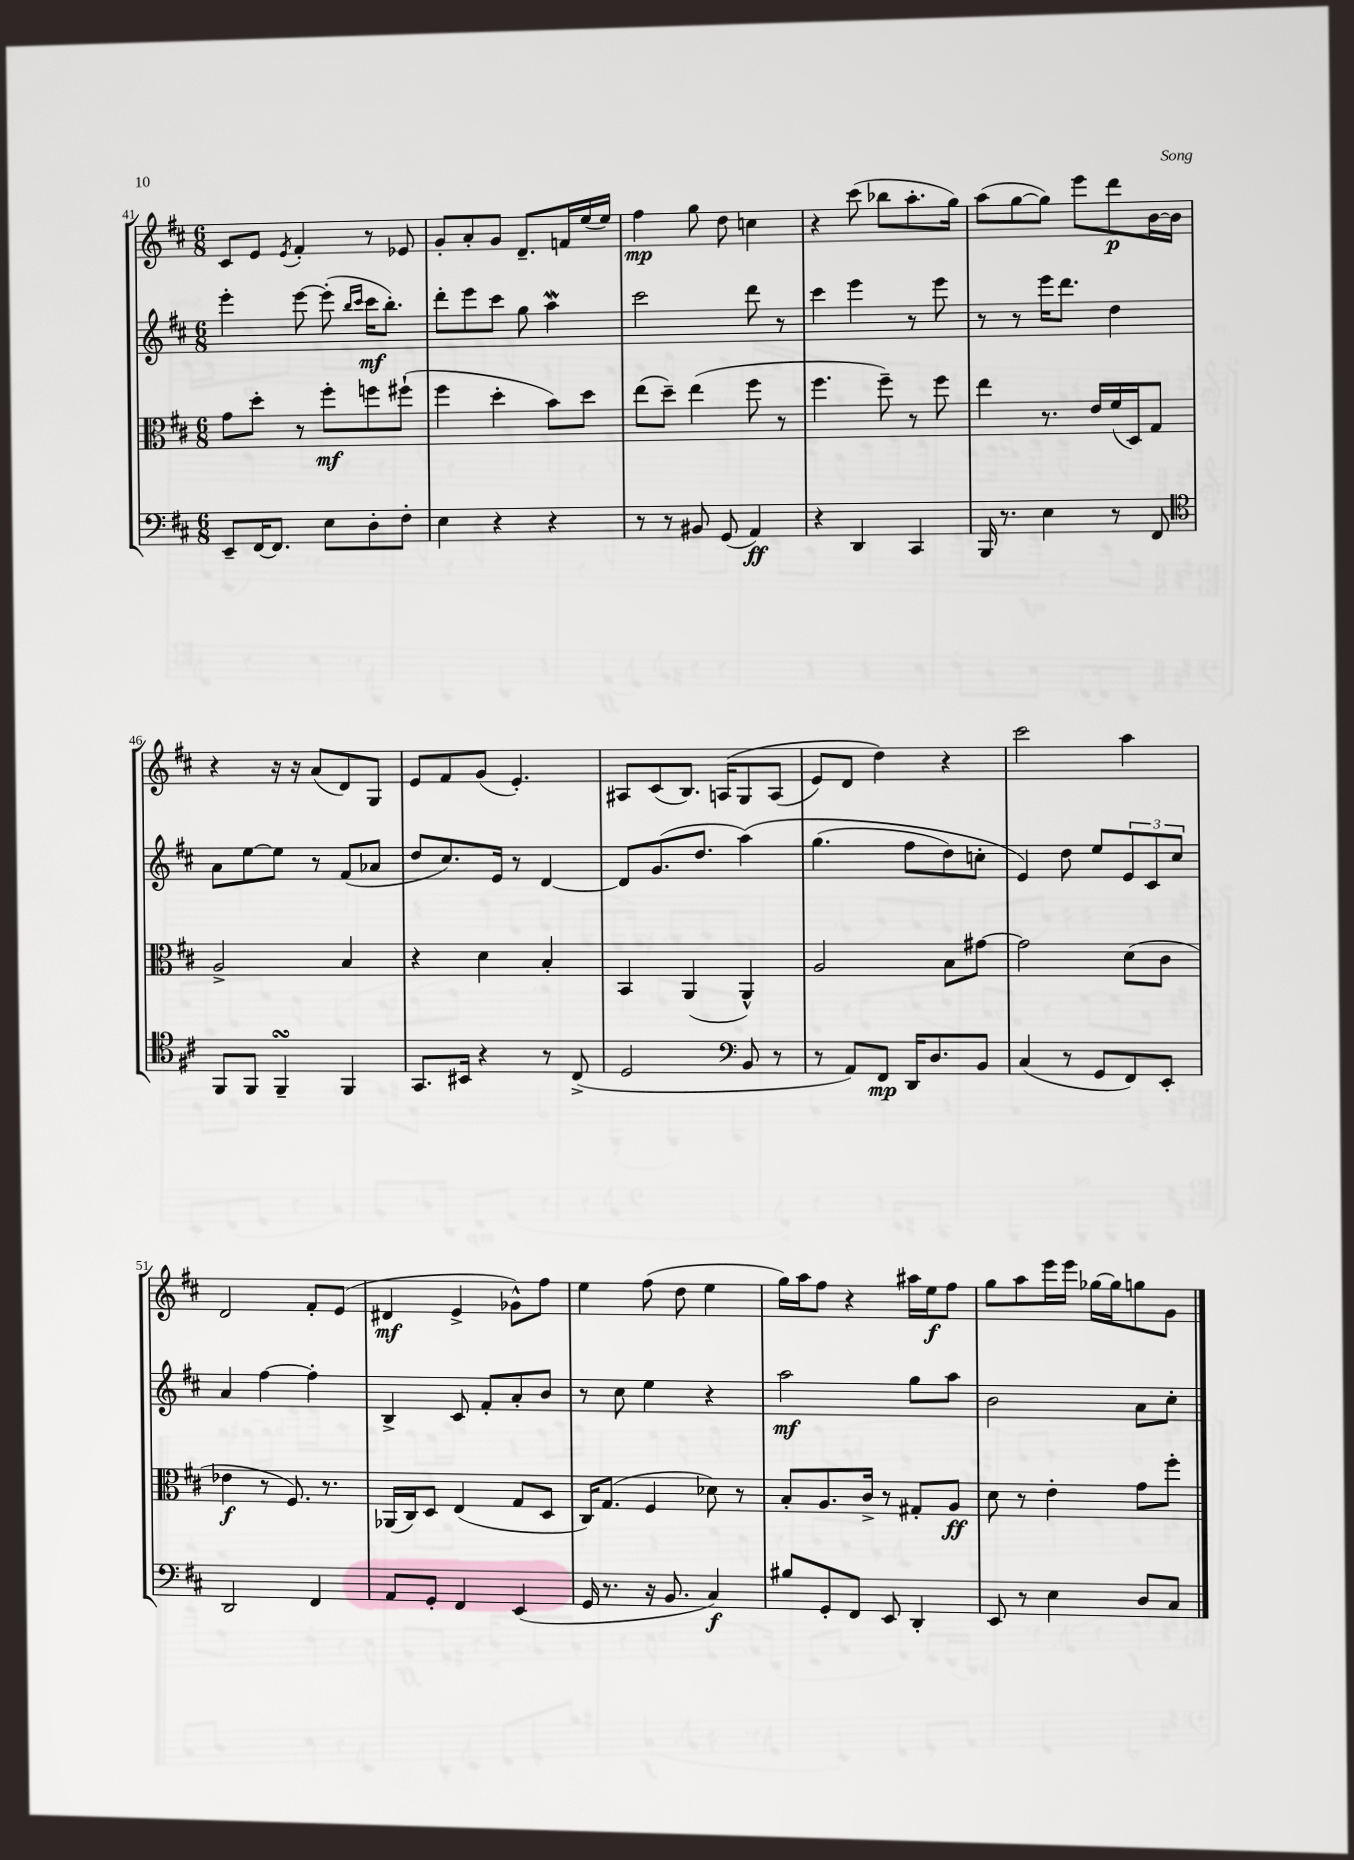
<<
\new StaffGroup <<
\new Staff = "s0" {
    \clef treble \key d \major \numericTimeSignature \time 6/8
    cis'8 e'8 \acciaccatura { e'8 } fis'4-. r8 ees'8 |
    g'8-. a'8-. g'8 d'8.-- f'16 e''16( e''16) |
    fis''4\mp g''8 d''8 c''4 |
    r4 cis'''8( bes''8 a''8.-. g''16) |
    a''8( g''8~ g''8) e'''8 d'''8\p b'16~ b'16 |
    r4 r16 r16 a'8( d'8) g8 |
    e'8 fis'8 g'8( e'4.-.) |
    ais8 cis'8( b8.) a16\( g8 a8( |
    e'8) d'8 d''4\) r4 |
    cis'''2 a''4 |
    d'2 fis'8-. e'8( |
    dis'4\mf e'4-> ges'8-^) fis''8 |
    e''4 fis''8( d''8 e''4 |
    g''16) a''16 fis''8 r4 ais''16 e''16\f fis''8 |
    g''8 a''8 e'''16 e'''16 ges''16~ ges''16 g''8 g'8 \bar "|." |
}
\new Staff = "s1" {
    \clef treble \key d \major \numericTimeSignature \time 6/8
    e'''4-. e'''8~ e'''8-.( \grace { b''16 cis'''16 } cis'''16\mf b''8.-.) |
    d'''8-. e'''8 cis'''8 g''8 a''4\mordent |
    cis'''2 d'''8 r8 |
    cis'''4 e'''4 r8 e'''8 |
    r8 r8 e'''16 d'''8. d''4 |
    a'8 e''8~ e''8 r8 fis'8( aes'8 |
    d''8 cis''8.) e'16 r8 d'4~ |
    d'8 g'8.( d''8. a''4)\( |
    g''4.( fis''8 d''8) c''8-. |
    e'4\) d''8 e''8 \tuplet 3/2 { e'8 cis'8 cis''8 } |
    a'4 fis''4~ fis''4-. |
    b4-> cis'8 fis'8-. a'8-. b'8 |
    r8 cis''8 e''4 r4 |
    a''2\mf g''8 a''8 |
    b'2 a'8 cis''8-. \bar "|." |
}
\new Staff = "s2" {
    \clef alto \key d \major \numericTimeSignature \time 6/8
    g'8 d''8-. r8 fis''8-.\mf f''8 fis''8-!( |
    fis''4 d''4-. b'8) d''8 |
    e''8( d''8--) e''4( fis''8 r8 |
    fis''4. fis''8--) r8 fis''8 |
    e''4 r8. e'16 fis'16( d16) g8 |
    a2-> b4 |
    r4 d'4 b4-. |
    b,4 a,4( a,4-^) |
    a2 b8 gis'8~ |
    gis'2 d'8( cis'8 |
    ees'4\f r8 fis8.) r8. |
    aes,16( cis16) d8 e4( g8 d8 |
    cis16) g8.( fis4 des'8) r8 |
    b8-. a8. cis'16-> r8 gis8-. a8\ff |
    d'8 r8 e'4-. g'8 fis''8-. \bar "|." |
}
\new Staff = "s3" {
    \clef bass \key d \major \numericTimeSignature \time 6/8
    e,8-- fis,16~ fis,8. e8 d8-. fis8-. |
    e4 r4 r4 |
    r8 r8 bis,8 g,8( a,4\ff) |
    r4 d,4 cis,4 |
    b,,16 r8. e4 r8 fis,8 |
    \clef tenor fis,8 fis,8 fis,4--\turn fis,4 |
    g,8. bis,16 r4 r8 cis8->( |
    d2 \clef bass b,8 r8 |
    r8 a,8) fis,8\mp d,16 d8. b,8 |
    cis4( r8 g,8 fis,8) e,8-. |
    d,2 fis,4 |
    a,8 g,8-. fis,4 e,4( |
    g,16 r8. r16 b,8. cis4\f) |
    bis8 g,8-. fis,8 e,8 d,4-. |
    e,8 r8 e4 d8 cis8 \bar "|." |
}
>>
>>
\layout { \context { \Score currentBarNumber = #41 } }
